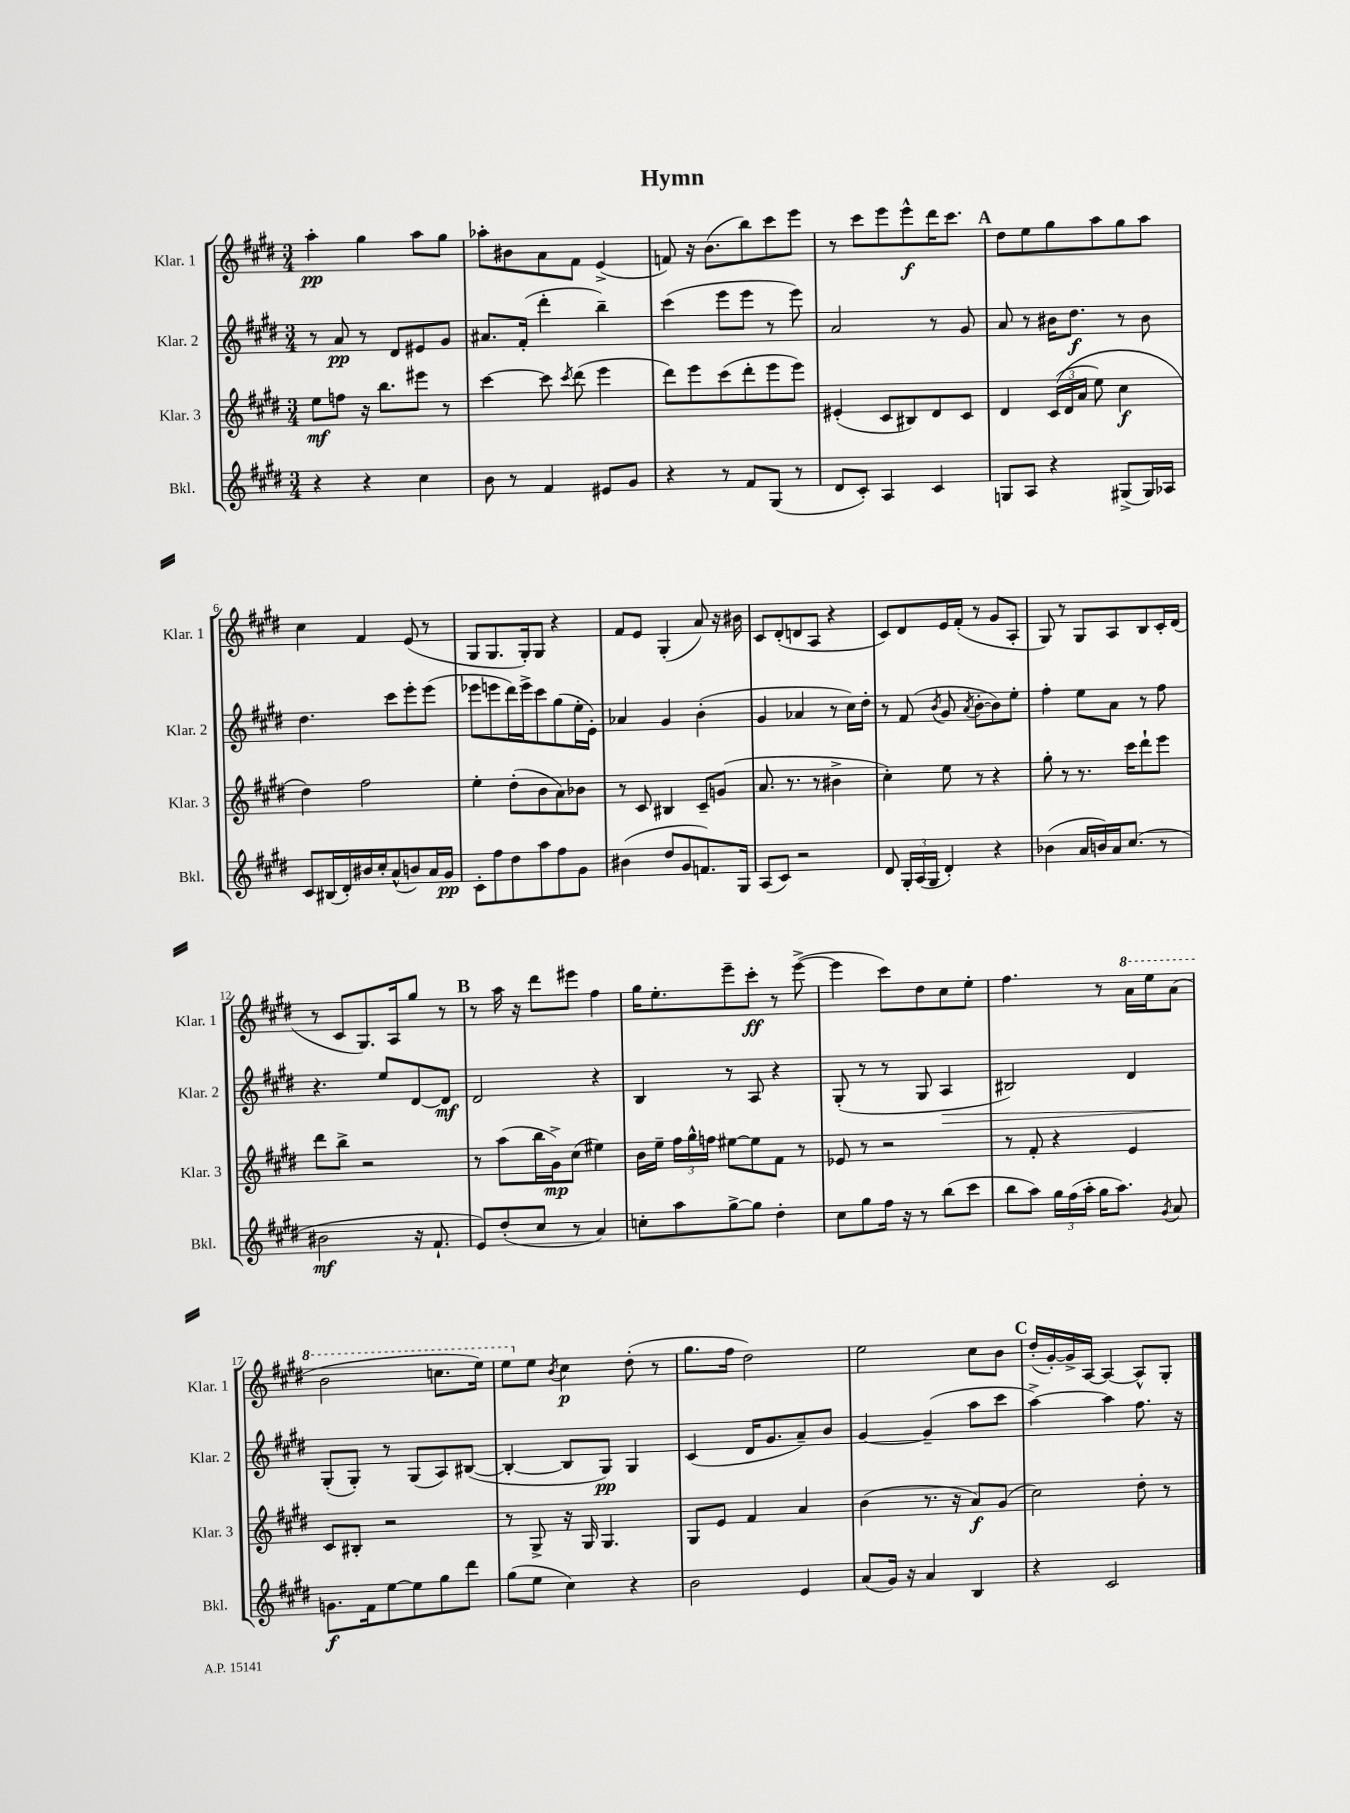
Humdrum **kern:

**kern	**kern	**kern	**kern
*staff4	*staff3	*staff2	*staff1
*clefG2	*clefG2	*clefG2	*clefG2
*k[f#c#g#d#]	*k[f#c#g#d#]	*k[f#c#g#d#]	*k[f#c#g#d#]
*M3/4	*M3/4	*M3/4	*M3/4
4r	8ee\L	8r	4aa'\
.	8ff\J	8a/	.
4r	16r	8r	4gg#\
.	8.bb\L	.	.
.	.	8d#/L	.
4cc#\	8eee#\J	8e#/	8aa\L
.	8r	8g#/J	8gg#\J
=	=	=	=
8b\	[4ccc#\	8.a#/L	8aa-'\L
8r	.	.	8b#\
.	.	(16f#'/Jk	.
4f#/	8ccc#\]	4ddd#'\	8a\
.	8qccc#/	.	.
.	(8ddd#\	.	8f#\J
8e#/L	4eee\	4bb~\)	(4e^/
8g#/J	.	.	.
=	=	=	=
4r	8ddd#\L)	(4ccc#\	8f/)
.	8eee\	.	16r
.	.	.	(8.b\L
8r	(8ccc#\	8eee\L	.
8f#/L	8ddd#'\	8eee\J	8bb\)
(8G#/J	8eee\	8r	8ccc#\
8r	8eee\J)	8eee\)	8eee\J
=	=	=	=
8d#/L	(4e#'/	2a/	8r
8c#'/J)	.	.	8ccc#\L
4A/	8c#/L	.	8eee\
.	8B#/)	.	8eee^^\
4c#/	8d#/	8r	16ddd#\K
.	.	.	8.ccc#\J
.	8c#/J	8g#/	.
=	=	=	=
8G/L	4d#/	8a/	8dd#\L
8A/J	.	8r	8ee\
4r	&((24c#/LL	16b#\LK	8gg#\
.	24d#/	.	.
.	.	8.dd#\J	.
.	24a/JJ	.	.
.	8ee\)	.	8aa\
(8G#^/L	4cc#\	8r	8gg#\
16G#/L)	.	8b#\	8aa\J
16A-/JJ	.	.	.
=	=	=	=
8c#/L	4dd#\&)	4.dd#\	4cc#\
(16B#/L	.	.	.
16d#'/)	.	.	.
16b#/	2ff#\	.	4f#/
16cc#'/J	.	.	.
(8a^^/	.	8ccc#\L	.
8b/)	.	8eee'\	(8e/
16a/L	.	(8eee\J	8r
16g#/JJ	.	.	.
=	=	=	=
8c#'\L	4ee'\	8eee-\L	8G#/L
8ff#\	.	8eee\	8.G#/
8dd#\	(8dd#'\L	16ddd#\L)	.
.	.	16eee^\J	16G#'/k)
8aa\	8b\	8ccc#\	8G#/J
8ff#\	8a\)	(8gg#\	4r
8g#\J	8b-\J	16ee'\L	.
.	.	16e'\JJ)	.
=	=	=	=
(4b#\	8r	4a-/	8f#/L
.	8c#/	.	8e/J
8dd#/L	4B#/	4g#/	(4G#'/
8g#/	.	.	.
8.f/)	8c#~/L	(4b'\	8a/)
.	(8g/J	.	16r
16G#/Jk	.	.	16b#\
=	=	=	=
(8A/L	8.a/	4g#/	8c#/L
8c#/J)	.	.	(8d#'/
.	8.r	.	.
2r	.	4a-/	8d/
.	8r	.	8A/J
.	4b#^\	8r	4r
.	.	16cc#\LL)	.
.	.	16dd#'\JJ	.
=	=	=	=
8d#/	4cc#'\)	8r	8c#/L)
24G#'/LL	.	(8f#/	8d#/
(24A/	.	.	.
24G#/JJ	.	.	.
.	.	8qb/	.
4d#'/)	8ee\	8g#/	16e/L
.	.	.	(16f#'/JJ
.	.	8qa/	.
.	8r	[8b'\L	8r
4r	4r	8b\])	8g#/L
.	.	8ee'\J	8A'/J
=	=	=	=
(4b-\	8gg#'\	4ff#'\	8G#/)
.	8r	.	8r
16a/LL	8.r	8ee\L	8G#/L
16b/)	.	.	.
16a/J	.	8a\J	8A/
(8.cc#/J	16ccc#\LK	.	.
.	8ddd#`\	8r	8B/
8r	8eee\J	8ff#\	16c#'/L
.	.	.	(16d#/JJ
=	=	=	=
2b#\	8ddd#\L	4.r	8r
.	8bb^\J	.	8c#/L
.	2r	.	8.G#/)
.	.	8ee/L	.
.	.	.	16A/k
16r	.	[8d#/	8gg#/J
8.f#`/	.	.	.
.	.	8d#/]J	8r
=	=	=	=
8e/L)	8r	2d#/	8r
(8dd#'/	(8aa\L	.	16aa\
.	.	.	16r
8cc#/J	16bb\L	.	8ddd#\L
.	16g#^\J)	.	.
8r	(8cc#\J	.	8eee#\J
4a/)	4ee#\)	4r	4ff#\
=	=	=	=
8cc'\L	16b\LL	4B/	16gg#\LK
.	16ee~\JJ	.	8.ee'\
8aa\	24ff#\LL	.	.
.	24gg#^^\	.	.
.	24ff\JJ	.	.
[8gg#^\	[8ee#\L	8r	8eee~\
8gg#\]J	8ee#\]	8A/	8ccc#'\J
4dd#'\	8f#\J	4r	8r
.	8r	.	([8eee^\
=	=	=	=
8cc#\L	8e-/	(8G#'/	4eee\]
8gg#\	8r	8r	.
16ff#\Jk	2r	8r	8ccc#\L)
16r	.	.	.
8r	.	8G#/	8dd#\
(8bb\L	.	4A/	8cc#\
8ccc#\J	.	.	8ee'\J
=	=	=	=
8bb\L	8r	2B#/)	4.ff#\
8aa\J)	8f#'/	.	.
24gg#\LL	4r	.	.
(24ff#\	.	.	.
24aa'\JJ	.	.	.
16gg#\LK	.	.	8r
8.aa\J)	.	.	.
.	4e/	4d#/	16aa\LL
.	.	.	16eee\J
8qg#/	.	.	.
8a/	.	.	(8aa\J
=	=	=	=
8.g\L	8c#/L	(8G#'/L	2bb\
.	8B#'/J	8G#'/J)	.
16f#\k	.	.	.
[8ee\	2r	8r	.
8ee\]	.	(8G#/L	.
8gg#\	.	8A/)	8.ccc\L
8ddd#\J	.	([8B#/J	.
.	.	.	16eee\Jk)
=	=	=	=
(8gg#\L	8r	4B#'/_	8eee\L
8ee\J	8G#^/	.	8ee\J
.	.	.	8qb/
4cc#\)	16r	8B#/]L	4cc#\
.	16G#/	.	.
.	4.G#/	8G#/J)	.
4r	.	4G#/	(8dd#'\
.	.	.	8r
=	=	=	=
2b\	8G#/L	(4c#/	8.gg#\L
.	8e/J	.	.
.	.	.	16ff#\Jk
.	4f#/	16d#/LK	2dd#\)
.	.	8.g#/	.
4e/	4a/	8a~/)	.
.	.	8b/J	.
=	=	=	=
(8a/L	(4b\	[4g#/	2ee\
16g#/Jk)	.	.	.
16r	.	.	.
4a/	8.r	(4g#~/]	.
.	16r	.	.
4B/	8a/L)	8aa\L	8cc#\L
.	(8g#/J	8ccc#\J	8b\J
=	=	=	=
4r	2cc#\)	[4aa^\)	(16dd#'/LL
.	.	.	[16g#'/)
.	.	.	16g#^/]
.	.	.	[16A/JJ
2c#/	.	4aa\]	4A/_
.	8dd#'\	8.ff#\	8A^^/]L
.	8r	.	8G#'/J
.	.	16r	.
==	==	==	==
*-	*-	*-	*-
